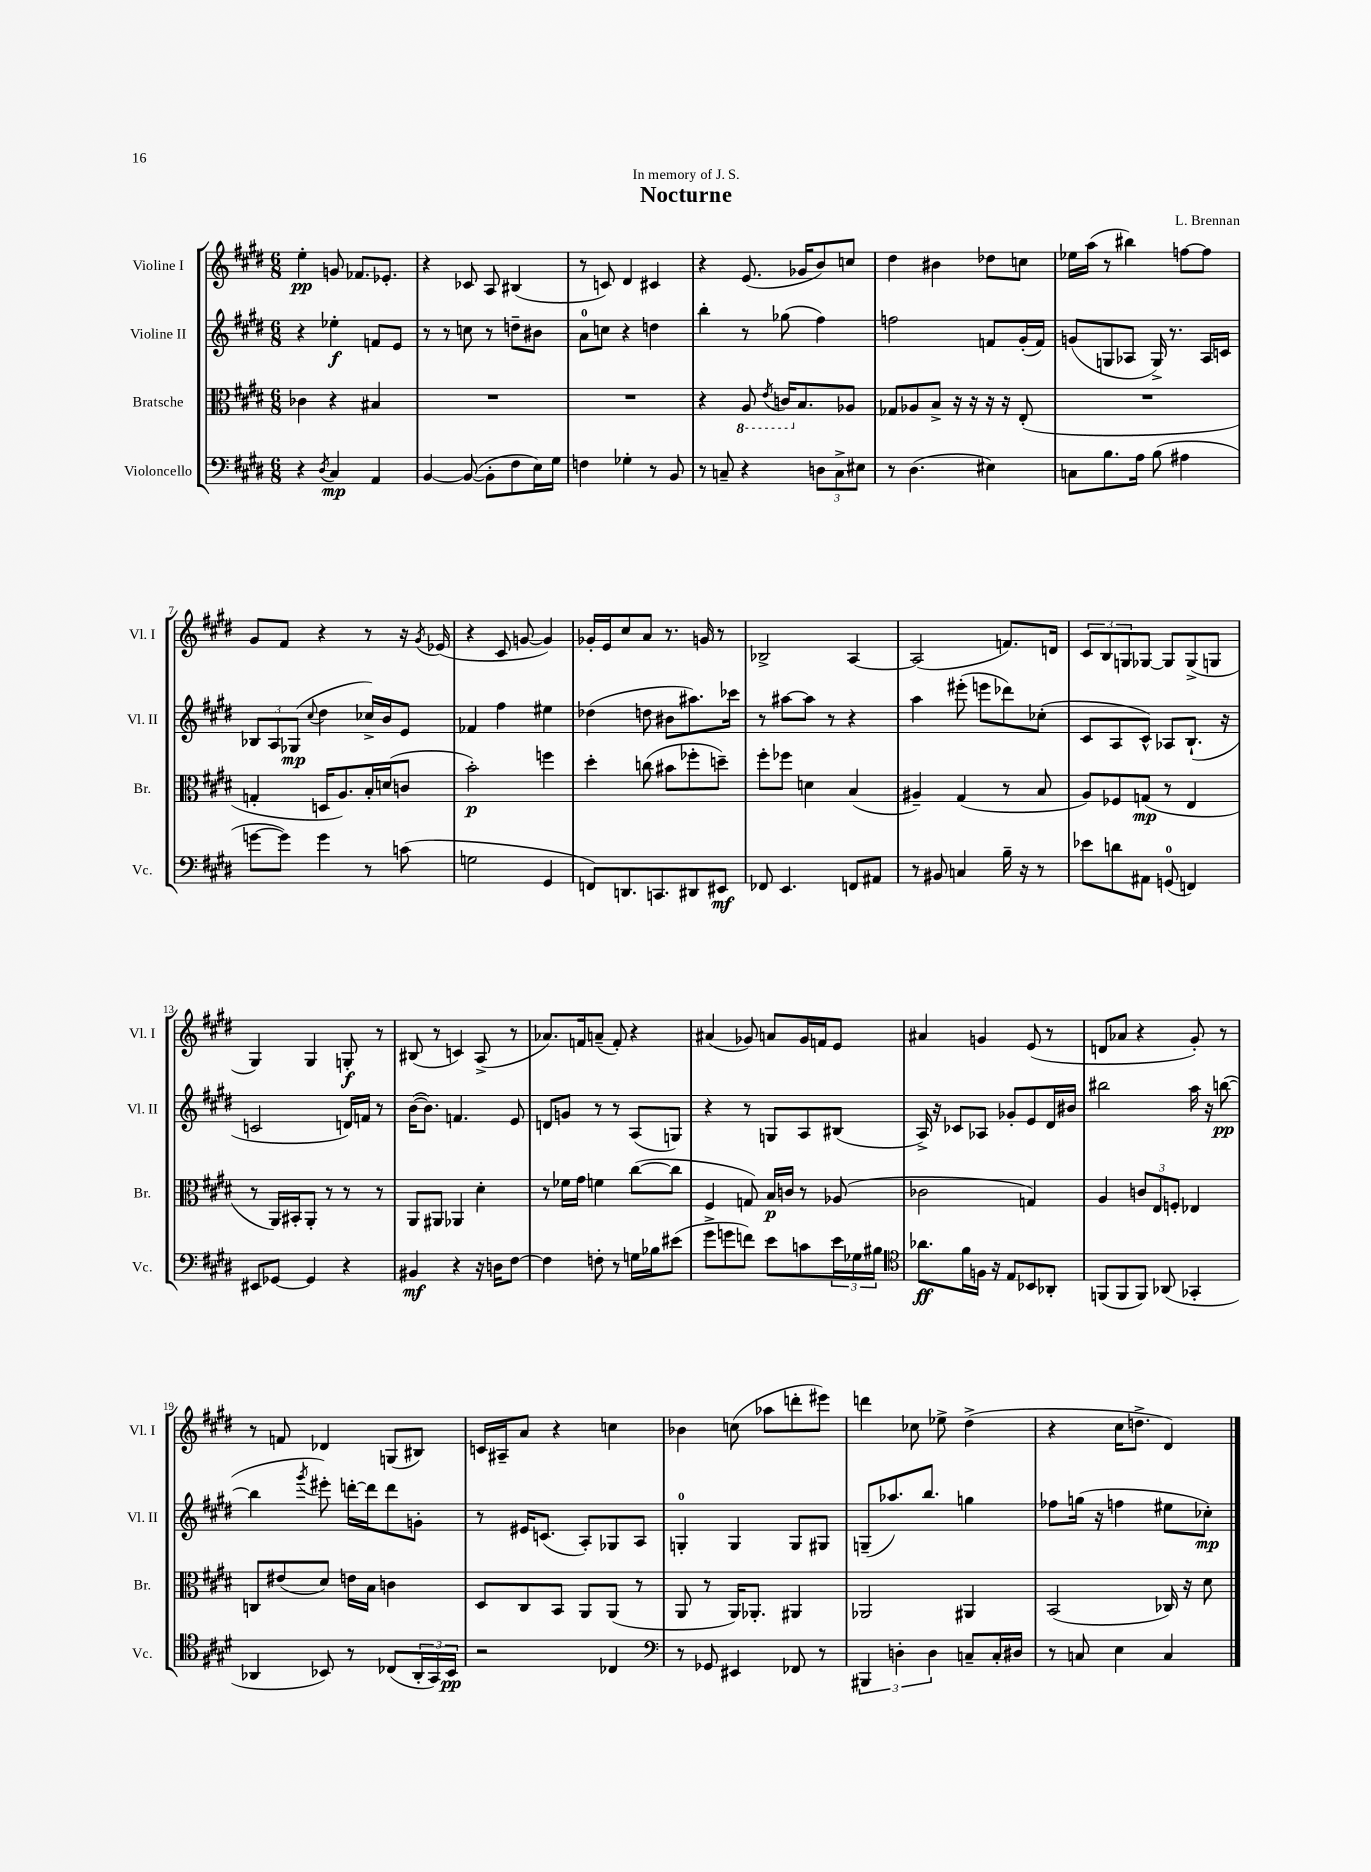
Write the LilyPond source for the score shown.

\header { title = "Nocturne" composer = "L. Brennan" dedication = "In memory of J. S." }
<<
\new StaffGroup <<
\new Staff = "s0" \with { instrumentName = "Violine I" shortInstrumentName = "Vl. I" } {
    \clef treble \key e \major \numericTimeSignature \time 6/8
    e''4-.\pp g'8 fes'8. ees'8.-. |
    r4 ces'8 a8 bis4( |
    r8 c'8) dis'4 cis'4 |
    r4 e'8.( ges'16 b'8) c''8 |
    dis''4 bis'4 des''8 c''8 |
    ees''16 a''16( r8 bis''4) f''8~ f''8 |
    gis'8 fis'8 r4 r8 r16 \acciaccatura { gis'8 } ees'16( |
    r4 cis'8 g'8~ g'4) |
    ges'16-. e'16 cis''8 a'8 r8. g'16 r8 |
    bes2-> a4~ |
    a2( f'8.) d'16 |
    \tuplet 3/2 { cis'8 b8 g8 } ges8~ ges8 ges8->( g8 |
    gis4) gis4 g8-.\f r8 |
    bis8( r8 c'4) a8->( r8 |
    aes'8.) f'16 a'8--( f'8-.) r4 |
    ais'4( ges'8) a'8 ges'16 f'16 e'8 |
    ais'4 g'4 e'8( r8 |
    d'8 aes'8 r4 gis'8-.) r8 |
    r8 f'8 des'4 g8( bis8) |
    c'16 ais16-- a'8 r4 c''4 |
    bes'4 c''8( aes''8 d'''8-. eis'''8) |
    d'''4 ces''8 ees''8-> dis''4->( |
    r4 cis''16 d''8.-> dis'4) \bar "|." |
}
\new Staff = "s1" \with { instrumentName = "Violine II" shortInstrumentName = "Vl. II" } {
    \clef treble \key e \major \numericTimeSignature \time 6/8
    r4 ees''4-.\f f'8 e'8 |
    r8 r8 c''8 r8 d''8-- bis'8 |
    a'8-0 c''8 r4 d''4 |
    b''4-. r8 ges''8( fis''4) |
    f''2 f'8 gis'16-.( f'16) |
    g'8( g8 aes8 g16->) r8. aes16 c'16 |
    \tuplet 3/2 { bes8 a8 ges8\mp( } \appoggiatura { cis''8 } dis''4 ces''16->) b'16 e'8 |
    fes'4 fis''4 eis''4 |
    des''4( d''8 bis'8 ais''8.) ces'''16 |
    r8 ais''8~ ais''8 r8 r4 |
    a''4 eis'''8-.( e'''8 des'''8) ces''8-.( |
    cis'8 a8 cis'8-^) aes8 b8.-!( r16 |
    c'2 d'16) f'16 r8 |
    b'16~( b'8.) f'4. e'8 |
    d'8 g'8 r8 r8 a8( g8) |
    r4 r8 g8 a8 bis8( |
    a16->) r16 ces'8 aes8 ges'8-. e'8 dis'16 bis'16 |
    bis''2 a''16 r16 b''8~\pp( |
    b''4 \acciaccatura { gis'''8 } eis'''8-.) d'''16~-. d'''16 d'''8 g'8-. |
    r8 eis'16 c'8.( a8-.) ges8 a8 |
    g4-0-. g4 g8 gis8 |
    g8--( aes''8.) b''8. g''4 |
    fes''8 g''16( r16 f''4 eis''8 ces''8-.\mp) \bar "|." |
}
\new Staff = "s2" \with { instrumentName = "Bratsche" shortInstrumentName = "Br." } {
    \clef alto \key e \major \numericTimeSignature \time 6/8
    ces'4 r4 bis4 |
    R2. |
    R2. |
    r4 \ottava #-1 a,8 \acciaccatura { e8 } c16 \ottava #0 b8. aes8 |
    ges8 aes8 b8-> r16 r16 r16 r16 e8-.( |
    R2. |
    g4-. d16 a8.) b16-. d'16( c'8 |
    b'2-.\p) f''4 |
    dis''4-. c''8( bis'8 fes''8-. d''8--) |
    fis''8-. fes''8 d'4 b4( |
    ais4--) gis4( r8 b8 |
    a8) fes8 g8\mp( r8 e4 |
    r8 a,16) bis,16-. a,8-. r8 r8 r8 |
    a,8 ais,8 aes,4 dis'4-. |
    r8 fes'16 gis'16 f'4 cis''8~( cis''8 |
    fis4 g8) b16\p c'16 r8 aes8( |
    ces'2 g4) |
    a4 \tuplet 3/2 { c'8 e8 f8-. } ees4 |
    c8 eis'8( dis'8) e'16 b16 c'4 |
    dis8 cis8 b,8 a,8 a,8( r8 |
    a,8 r8 a,16) aes,8.-. ais,4 |
    aes,2 ais,4 |
    b,2( ces16) r16 dis'8 \bar "|." |
}
\new Staff = "s3" \with { instrumentName = "Violoncello" shortInstrumentName = "Vc." } {
    \clef bass \key e \major \numericTimeSignature \time 6/8
    r4 \acciaccatura { dis8 } cis4\mp a,4 |
    b,4~ b,8~( b,8-. fis8 e16) gis16 |
    f4 ges4-. r8 b,8 |
    r8 c8-- r4 \tuplet 3/2 { d8 c8-> eis8 } |
    r8 dis4.( eis4) |
    c8 b8. a16 b8( ais4 |
    g'8~ g'8) g'4 r8 c'8( |
    g2 gis,4 |
    f,8) d,8. c,8. dis,8 eis,8\mf |
    fes,8 e,4. f,8 ais,8 |
    r8 bis,8 c4 b16-- r16 r8 |
    ees'8 d'8 ais,8 g,8-0( f,4) |
    eis,8 ges,8~ ges,4 r4 |
    bis,4\mf r4 r16 d16 fis8~ |
    fis4 f8-. r8 g16 bes16 eis'8( |
    gis'8-> g'8 f'8) e'8 c'8 \tuplet 3/2 { e'16 ges16 bis16 } |
    \clef tenor aes'8.\ff fis'16 f16 r16 e8 bes,8 aes,8-. |
    f,8( f,8 f,8) aes,8( ges,4-. |
    aes,4 bes,8) r8 ces8( \tuplet 3/2 { aes,16-. gis,16) bes,16\pp } |
    r2 ces4 |
    \clef bass r8 ges,8 eis,4 fes,8 r8 |
    \tuplet 3/2 { bis,,4 d4-. d4 } c8-- c16-. dis16 |
    r8 c8 e4 c4 \bar "|." |
}
>>
>>
